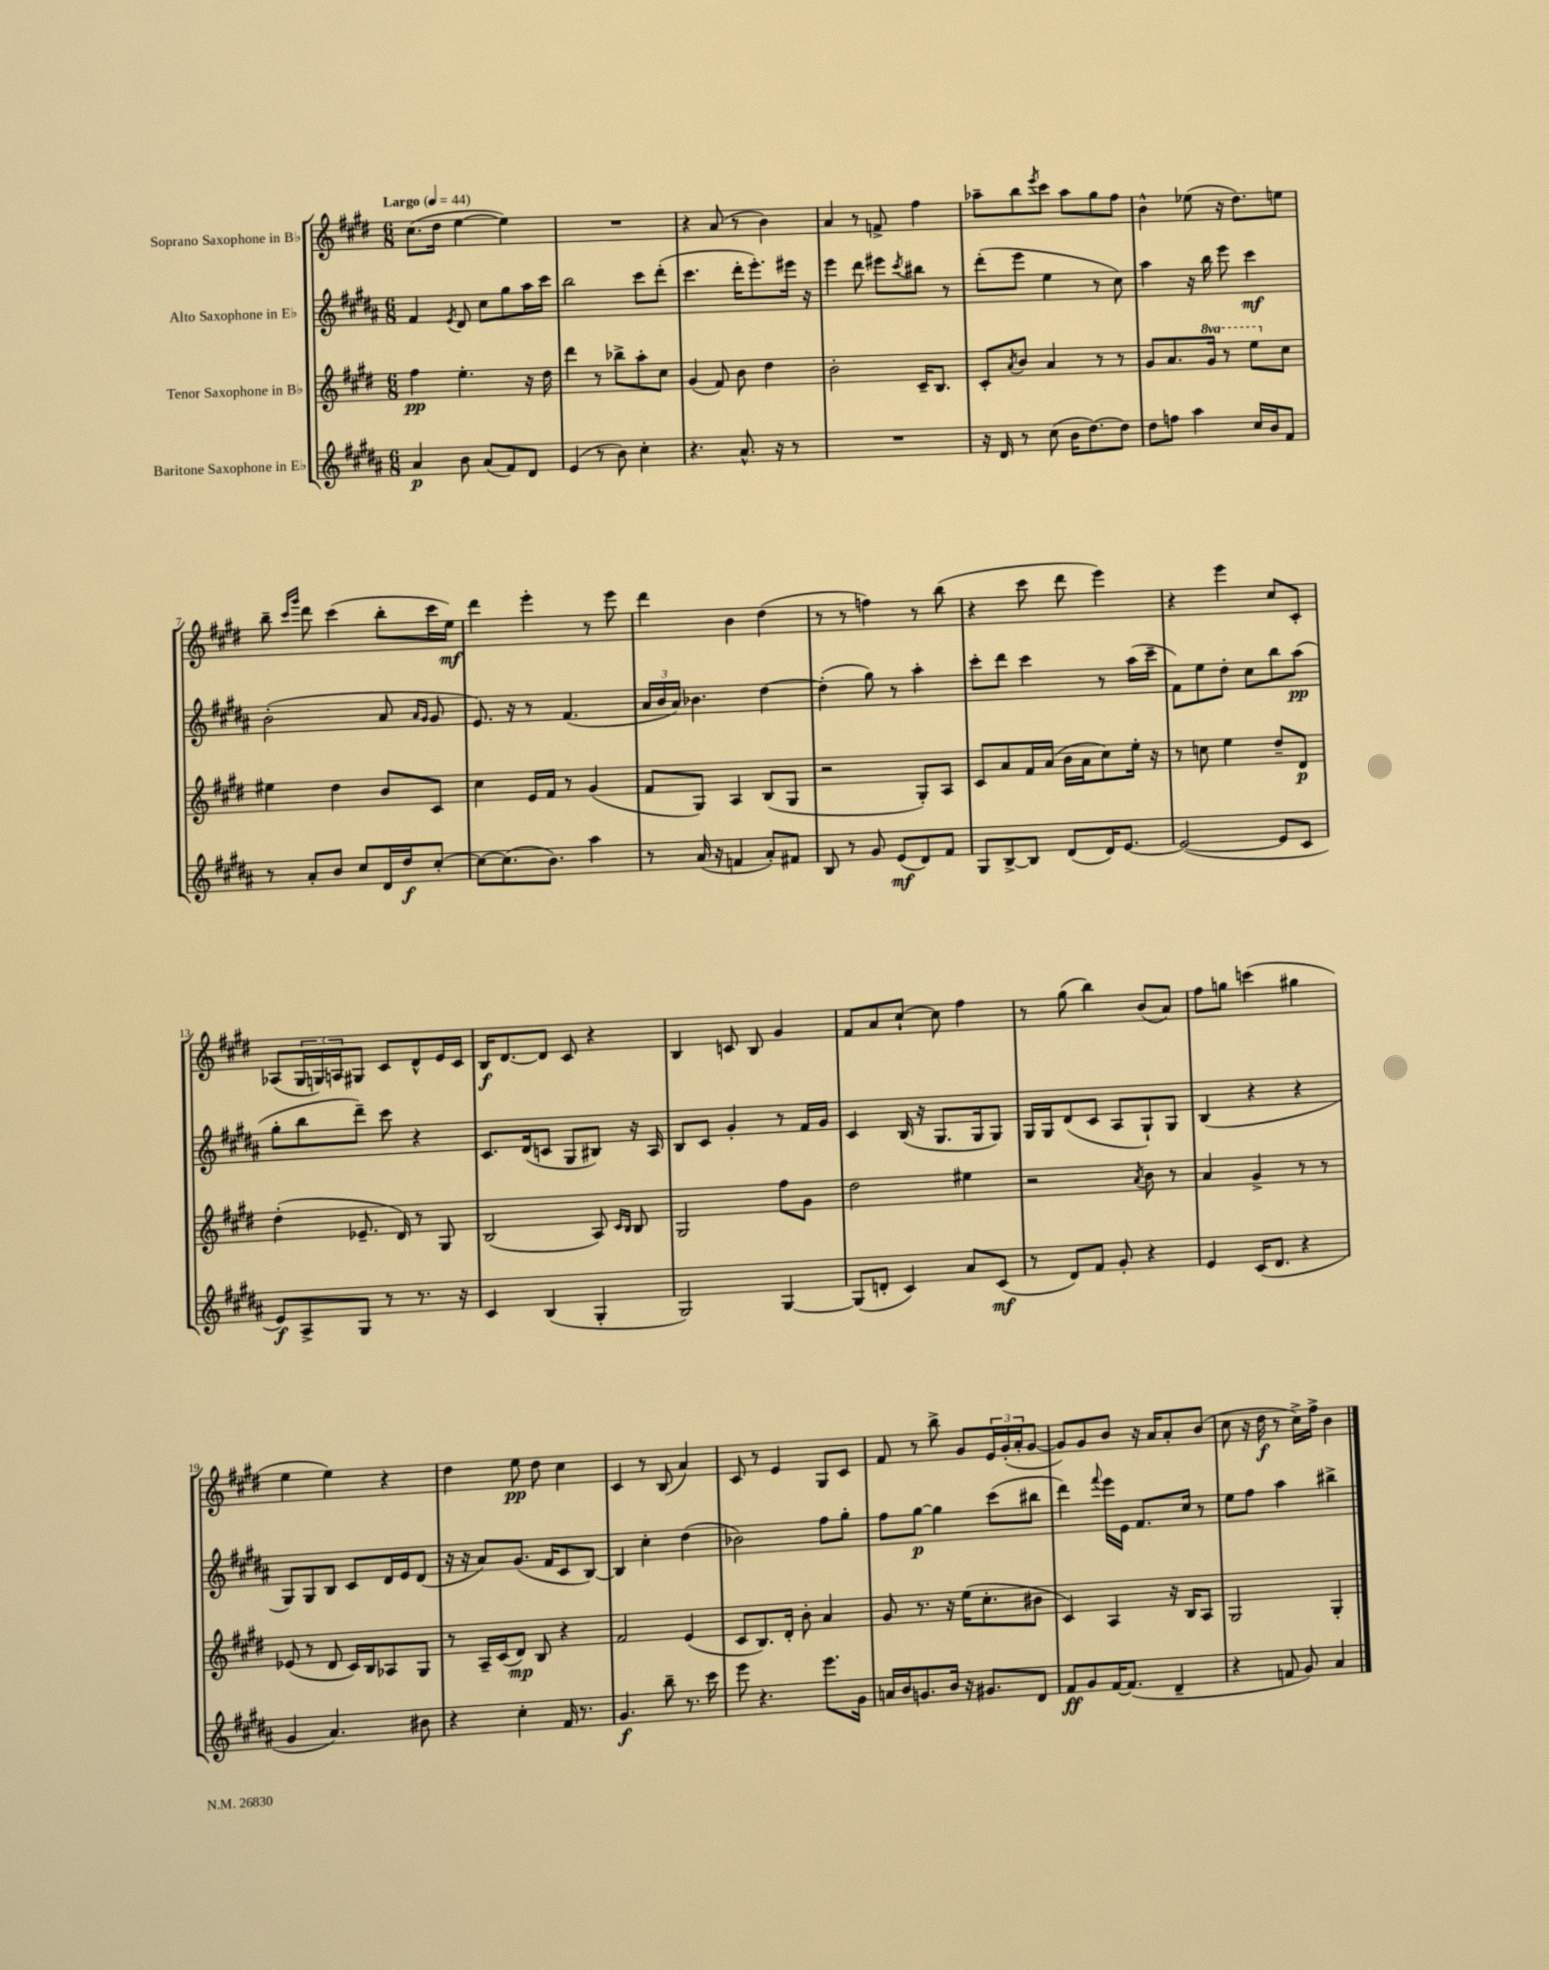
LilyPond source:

<<
\new StaffGroup <<
\new Staff = "s0" \with { instrumentName = "Soprano Saxophone in Bb" } {
    \clef treble \key e \major \numericTimeSignature \time 6/8 \tempo "Largo" 4 = 44
    cis''8.( dis''16 e''4~ e''4) |
    R2. |
    r4 a'8( r8 b'4) |
    a'4 r8 f'8-> fis''4 |
    aes''8-- b''8 \acciaccatura { e'''8 } cis'''8 aes''8 gis''8 fis''8 |
    b'4-^ ees''8( r16 dis''8.) e''8 |
    b''8-- \grace { cis'''16 gis'''16 } dis'''8 cis'''4( b''8-. cis'''16 e''16\mf) |
    dis'''4 e'''4-. r8 e'''8 |
    dis'''4 b'4 dis''4( |
    r8 r8 f''4) r8 b''8( |
    r4 cis'''8 dis'''8 e'''4) |
    r4 e'''4 cis''8 cis'8-. |
    aes8( \tuplet 3/2 { gis16 g16) a16 } gis8 cis'8 dis'8-^ e'16 cis'16 |
    b16\f dis'8.~ dis'8 cis'8 r4 |
    b4 c'8 b8 gis'4 |
    fis'8 a'8 cis''8~-! cis''8 fis''4 |
    r8 gis''8( b''4) b'8( a'8) |
    fis''8 g''8 c'''4( gis''4 |
    e''4 e''4) r4 |
    dis''4 e''8\pp dis''8 cis''4 |
    cis'4 r8 b8( a'4) |
    cis'8 r8 e'4 gis8 cis'8 |
    fis'8 r8 b''8-> gis'8 \tuplet 3/2 { e'16 gis'16-.( a'16-. } gis'8~ |
    gis'8) gis'8 b'8 r16 a'16 a'8-. b'8( |
    cis''8 r16 dis''16\f r8 cis''16->) fis''16-> b'4 \bar "|." |
}
\new Staff = "s1" \with { instrumentName = "Alto Saxophone in Eb" } {
    \clef treble \key b \major \numericTimeSignature \time 6/8
    fis'4 \acciaccatura { e'8 } dis'8 cis''8 gis''8 ais''16 cis'''16 |
    b''2 cis'''8 dis'''8-.( |
    cis'''4. dis'''16-. e'''8.-.) eis'''16 r16 |
    e'''4 dis'''8 eis'''8 \acciaccatura { cis'''8 } bis''8 r8 |
    dis'''8-.( e'''8 e''4 r8 cis''8) |
    ais''4 r16 b''16 e'''8 cis'''4\mf |
    b'2-.( ais'8 \grace { ais'16 gis'16 } gis'8 |
    e'8.) r16 r8 fis'4.( |
    \tuplet 3/2 { ais'16 b'16 ais'16) } bes'4. dis''4~ |
    dis''4-.( gis''8) r8 ais''4-. |
    cis'''8-. dis'''8 cis'''4 r8 ais''16( cis'''16-- |
    fis'8) e''8 dis''8-. cis''8 b''8 ais''8\pp( |
    gis''8-. b''8 dis'''8--) cis'''8 r4 |
    cis'8. dis'16( c'8 gis8 bis8) r16 ais16 |
    b8 cis'8 gis'4-. r8 fis'16 gis'16 |
    cis'4 b16( r16 gis8. gis16 gis8) |
    gis16 gis16 dis'8( cis'8 ais8 gis8-!) gis8 |
    b4( r4 r4 |
    gis8) gis8 b8 cis'8 dis'16 e'16 dis'8( |
    r16 r16 ais'8) gis'8.( fis'16 cis'8 b8~) |
    b4 cis''4-. dis''4( |
    bes'2) fis''8 gis''8-. |
    fis''8 gis''8~\p gis''4 cis'''8( bis''8 |
    dis'''4) \appoggiatura { fis'''8 } e'''16 e'16 fis'8. cis''16 r8 |
    e''8 fis''8 ais''4 bis''4-> \bar "|." |
}
\new Staff = "s2" \with { instrumentName = "Tenor Saxophone in Bb" } {
    \clef treble \key e \major \numericTimeSignature \time 6/8 \set Staff.ottavationMarkups = #ottavation-simple-ordinals
    fis''4\pp e''4.-. r16 dis''16 |
    dis'''4 r8 bes''8-> a''8-. cis''8 |
    gis'4( fis'8) b'8 dis''4 |
    b'2-. cis'16-- b8. |
    cis'8-. \acciaccatura { a'8 } b'8 a'4 r8 r8 |
    gis'8 a'8. \ottava #1 gis''16 r8 e'''8 \ottava #0 cis''8 |
    eis''4 dis''4 b'8 cis'8 |
    cis''4 e'16 fis'16 r8 gis'4( |
    fis'8 gis8) a4 b8( gis8 |
    r2 gis8-.) a8 |
    cis'8 a'8 fis'16 a'16( b'16 a'16 cis''8) e''16-. r16 |
    r8 c''8 e''4 dis''8-- dis'8\p |
    dis''4-.( ees'8.-- dis'16) r8 gis8 |
    b2( a8) \grace { cis'16 b16 } b8 |
    gis2 fis''8 gis'8 |
    dis''2 eis''4 |
    r2 \acciaccatura { a'8 } b'8 r8 |
    a'4 gis'4-> r8 r8 |
    ees'8( r8 dis'8 cis'16) b16 aes8 gis8 |
    r8 a16-- cis'16( dis'8\mp) b8 r4 |
    fis'2 e'4( |
    cis'8 b8.) dis'16-. b'8-. a'4 |
    gis'8 r8. r16 e''16( cis''8.-. bis'8 |
    cis'4) a4 r16 b16 a8 |
    gis2 gis4-. \bar "|." |
}
\new Staff = "s3" \with { instrumentName = "Baritone Saxophone in Eb" } {
    \clef treble \key b \major \numericTimeSignature \time 6/8
    ais'4\p b'8 ais'8( fis'8) dis'8 |
    e'4( r8 b'8) cis''4-. |
    r4. ais'8.-^ r16 r8 |
    R2. |
    r16 dis'16 r8 cis''8( b'16 dis''8.~) dis''8 |
    dis''8 f''8 ais''4 cis''16 b'16 fis'8 |
    r8 ais'8-. b'8 cis''8 dis'16 dis''16\f cis''8~-. |
    cis''8~ cis''8.( b'8.) ais''4 |
    r8 ais'16( r16 f'4 ais'8-.) fis'8 |
    b8 r8 gis'8 e'8\mf( dis'8) fis'8 |
    gis8 b8~-> b8 dis'8( dis'16) e'8.~ |
    e'2~( e'8 cis'8 |
    e'8\f) ais8-> gis8 r8 r8. r16 |
    cis'4 b4( gis4-. |
    gis2) gis4~ |
    gis8( d'8-. cis'4) ais'8 cis'8\mf( |
    r8 dis'8) fis'8 gis'8-. r4 |
    e'4 cis'16( dis'8. r4 |
    gis'4 ais'4.) bis'8 |
    r4 cis''4-. fis'16 r8. |
    gis'4.\f b''8-- r8. cis'''16 |
    e'''8 r4. e'''8. gis'16 |
    a'16 b'16 g'8. b'16 r16 gis'8. dis'8 |
    fis'8\ff gis'8 fis'16~ fis'8.( dis'4-- |
    r4 f'8 gis'8) ais'4 \bar "|." |
}
>>
>>
